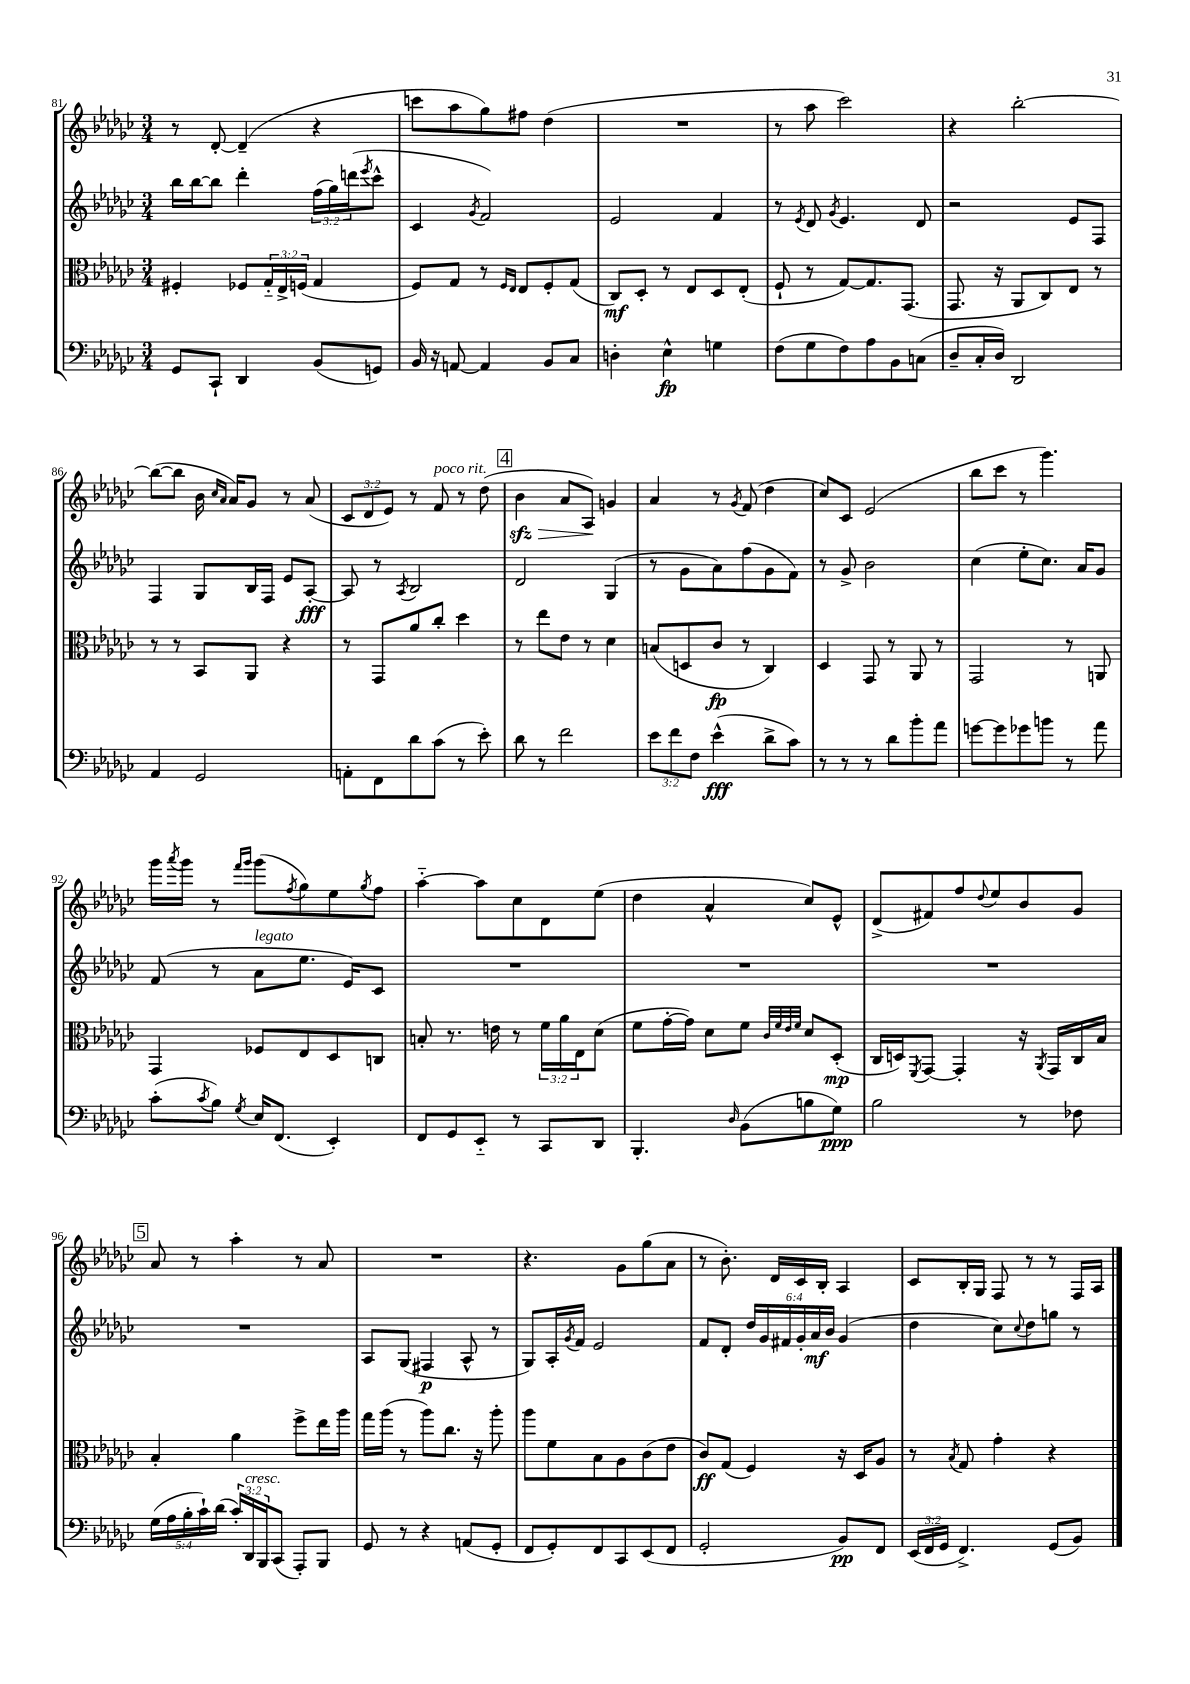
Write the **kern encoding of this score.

**kern	**kern	**kern	**kern
*staff4	*staff3	*staff2	*staff1
*clefF4	*clefC3	*clefG2	*clefG2
*k[b-e-a-d-g-c-]	*k[b-e-a-d-g-c-]	*k[b-e-a-d-g-c-]	*k[b-e-a-d-g-c-]
*M3/4	*M3/4	*M3/4	*M3/4
8GG-	4F#'	16bb-	8r
.	.	[16bb-	.
8CC-`	.	8bb-]	[8d-'
4DD-	8F-	4ddd-'	(4d-~]
.	24G-'~	.	.
.	24E-^	.	.
.	(24F	.	.
(8BB-	4G-	(24ff	4r
.	.	24gg-)	.
.	.	(24ddd	.
.	.	8qeee-	.
8GG)	.	8ccc-^^	.
=	=	=	=
16BB-	8F)	4c-	8ccc
16r	.	.	.
[8AA	8G-	.	8aa-
.	.	8qg-	.
4AA]	8r	2f)	8gg-)
.	16qqF	.	.
.	16qqE-	.	.
.	8E-	.	8ff#
8BB-	8F'	.	(4dd-
8C-	(8G-	.	.
=	=	=	=
4D'	8C-)	2e-	2.r
.	8D-'	.	.
4E-^^	8r	.	.
.	8E-	.	.
4G	8D-	4f	.
.	(8E-'	.	.
=	=	=	=
(8F	8F`	8r	8r
.	.	8qe-	.
8G-	8r	8d-	8aa-
.	.	8qg-	.
8F)	[8G-)	4.e-	2ccc-)
8A-	8.G-]	.	.
8BB-	.	.	.
.	(8.GG-	.	.
(8C	.	8d-	.
=	=	=	=
8D-~	8.GG-	2r	4r
16C-'	.	.	.
16D-)	16r	.	.
2DD-	8AA-	.	[2bb-'
.	8C-)	.	.
.	8E-	8e-	.
.	8r	8F	.
=	=	=	=
4AA-	8r	4F	(8bb-_
.	8r	.	8bb-]
2GG-	8BB-	8G-	16b-
.	.	.	16qqcc-
.	.	.	16qqa-
.	.	.	16a-)
.	8AA-	16B-	8g-
.	.	16F	.
.	4r	8e-	8r
.	.	[8A-'	(8a-
=	=	=	=
8AA'	8r	8A-]	12c-
.	.	.	12d-
8FF	8GG-	8r	.
.	.	.	12e-)
.	.	8qA-	.
8d-	8a-	2B-	8r
(8c-	8cc-'	.	8f
8r	4dd-	.	8r
8e-')	.	.	(8dd-
=	=	=	=
8d-	8r	2d-	4b-
8r	8ee-	.	.
2f	8e-	.	8a-
.	8r	.	8A-)
.	4d-	(4G-	4g
=	=	=	=
12e-	(8B	8r	4a-
12f	.	.	.
.	8D	8g-	.
12F	.	.	.
(4e-^^	8c-	8a-)	8r
.	.	.	8qg-
.	8r	(8ff	(8f
8d-^	4C-)	8g-	4dd-
8c-)	.	8f)	.
=	=	=	=
8r	4D-	8r	8cc-)
8r	.	8g-^	8c-
8r	8GG-	2b-	(2e-
8d-	8r	.	.
8b-'	8AA-	.	.
8a-	8r	.	.
=	=	=	=
[8g	2GG-	(4cc-	8bb-
8g]	.	.	8ccc-
8g-	.	8ee-'	8r
8b	.	8.cc-)	4.ggg-)
8r	8r	.	.
.	.	16a-	.
8a-	8AA	8g-	.
=	=	=	=
(8c-'	4GG-	(8f	16ggg-
.	.	.	8qaaa-
.	.	.	16ggg-
8qc-	.	.	.
8B-)	.	8r	8r
.	.	.	16qqfff
8qG-	.	.	16qqggg-
16E-	8F-	8a-	(8ggg-
(8.FF	.	.	.
.	.	.	8qff
.	8E-	8.ee-	8gg-)
4EE-')	8D-	.	8ee-
.	.	16e-)	.
.	.	.	8qgg-
.	8C	8c-	8ff
=	=	=	=
8FF	8B'	2.r	[4aa-'~
8GG-	8.r	.	.
8EE-'~	.	.	8aa-]
.	16e	.	.
8r	8r	.	8cc-
8CC-	24f	.	8d-
.	24a-	.	.
.	24E-	.	.
8DD-	(8d-	.	(8ee-
=	=	=	=
4.BBB-'	8f	2.r	4dd-
.	[16g-'	.	.
.	16g-])	.	.
.	8d-	.	4a-^^
16qqD-	.	.	.
(8BB-	8f	.	.
.	32qqc-	.	.
.	32qqf	.	.
.	32qqe-	.	.
.	32qqf	.	.
8B	8d-	.	8cc-)
8G-)	(8D-'	.	8e-^^
=	=	=	=
2B-	16C-	2.r	(8d-^
.	16D)	.	.
.	8qFF	.	.
.	[8GG-	.	8f#)
.	4GG-']	.	8ff
.	.	.	8qqdd-
.	.	.	8ee-
8r	16r	.	8b-
.	8qAA-	.	.
.	16GG-	.	.
8F-	16C-	.	8g-
.	16B-	.	.
=	=	=	=
(20G-	4B-'	2.r	8a-
20A-	.	.	.
20B-'	.	.	.
.	.	.	8r
20c-`)	.	.	.
(20d-	.	.	.
24c-')	4a-	.	4aa-'
24DD-	.	.	.
24BBB-	.	.	.
(8CC-	.	.	.
8AAA-')	8ff^	.	8r
8BBB-	16ee-	.	8a-
.	16aa-	.	.
=	=	=	=
8GG-	16gg-	8A-	2.r
.	(16aa-	.	.
8r	8r	(8G-	.
4r	8aa-)	4F#	.
.	8.cc-	.	.
(8AA	.	8A-^^	.
.	16r	.	.
8GG-'	8aa-'	8r	.
=	=	=	=
8FF	8aa-	8G-)	4.r
8GG-')	8f	16A-'	.
.	.	8qg-	.
.	.	16f	.
8FF	8B-	2e-	.
8CC-	8A-	.	8g-
(8EE-	(8c-	.	(8gg-
8FF	8e-	.	8a-
=	=	=	=
2GG-'	8c-)	8f	8r
.	(8G-	8d-'	8.b-')
.	4F)	24dd-	.
.	.	24g-	.
.	.	.	16d-
.	.	24f#	.
.	.	24g-'	16c-
.	.	24a-	.
.	.	.	16B-'
.	.	24b-	.
8BB-)	16r	(4g-	4A-
.	16D-	.	.
8FF	8A-	.	.
=	=	=	=
(24EE-	8r	4dd-	8c-
24FF	.	.	.
24GG-	.	.	.
.	8qB-	.	.
4.FF^)	8G-	.	16B-'
.	.	.	16G-
.	4g-'	8cc-)	8F
.	.	8qqcc-	.
.	.	8dd-	8r
(8GG-	4r	8gg	8r
8BB-)	.	8r	16F
.	.	.	16A-
==	==	==	==
*-	*-	*-	*-
